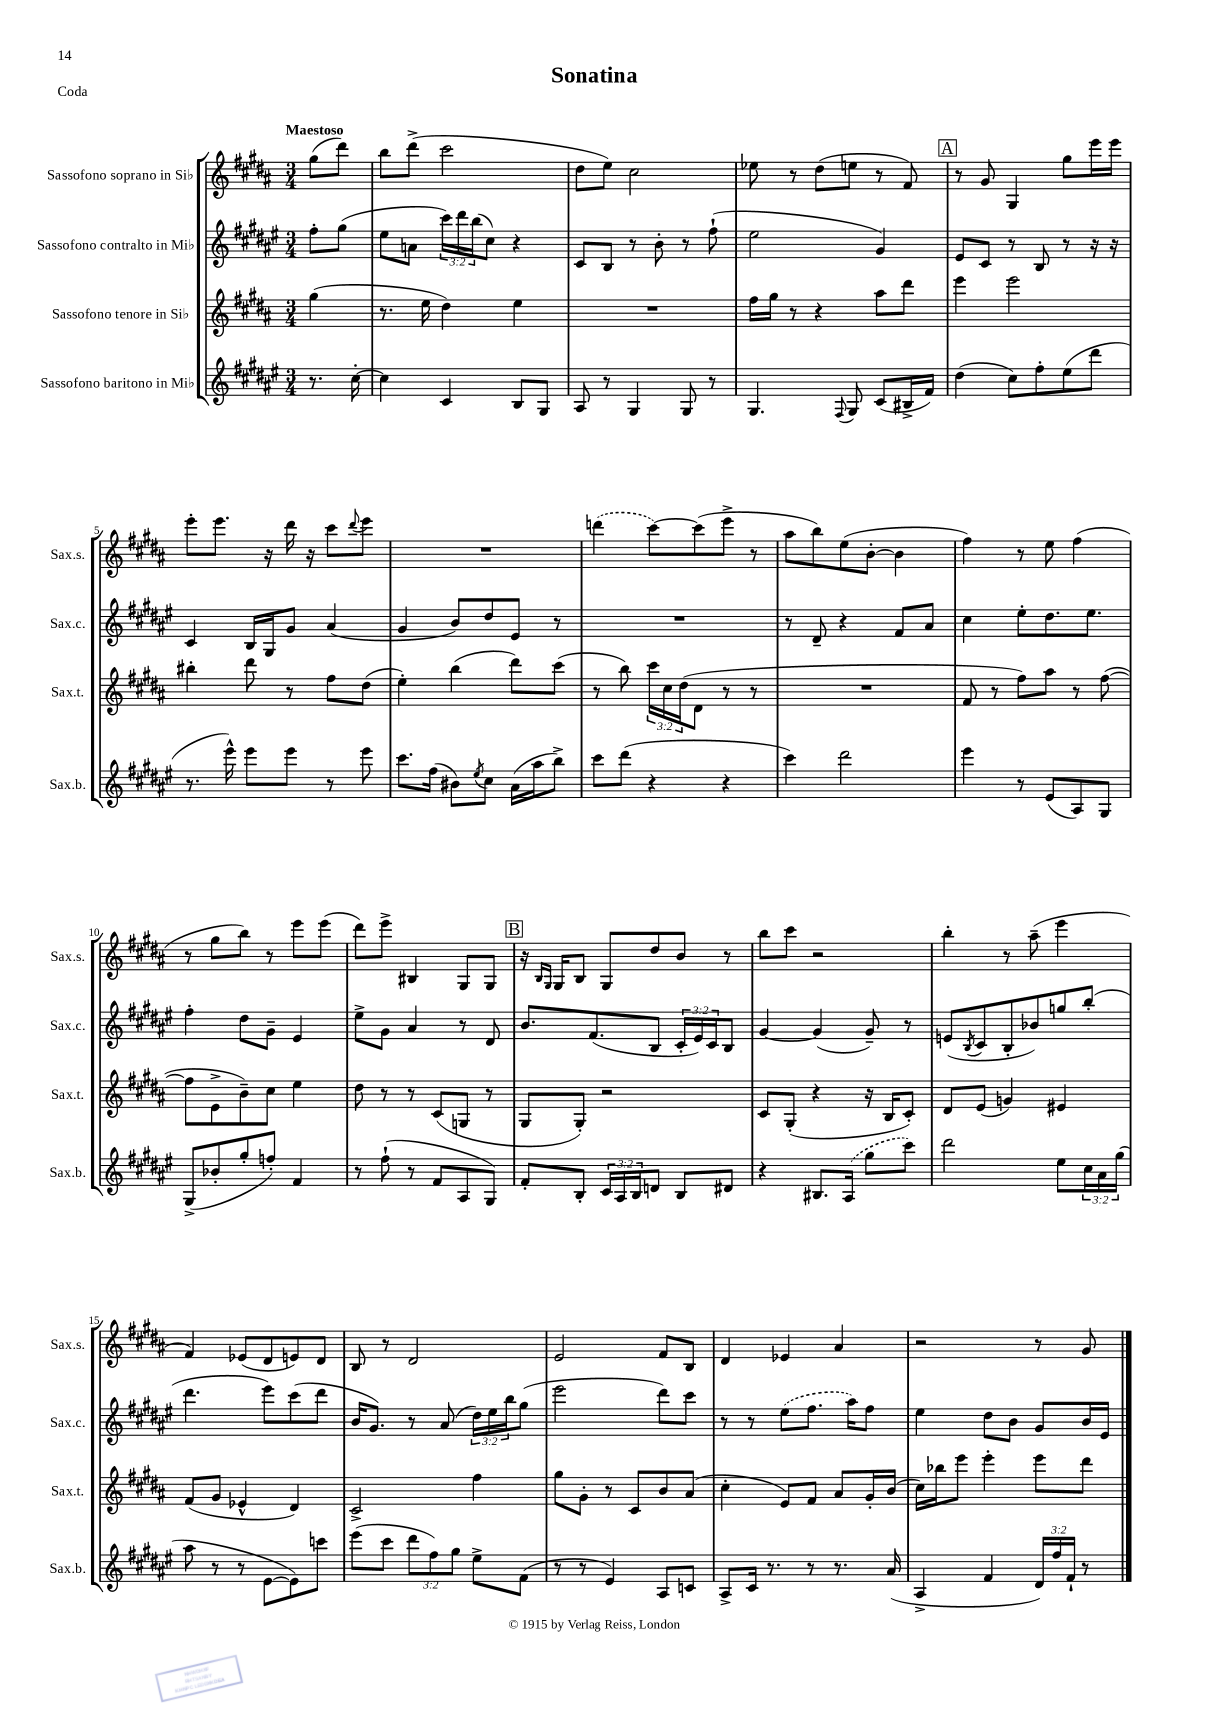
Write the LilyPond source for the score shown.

\header { title = "Sonatina" piece = "Coda" }
<<
\new StaffGroup <<
\new Staff = "s0" \with { instrumentName = "Sassofono soprano in Sib" shortInstrumentName = "Sax.s." } {
    \clef treble \key b \major \numericTimeSignature \time 3/4 \partial 4 \tempo "Maestoso"
    gis''8( dis'''8) |
    b''8 dis'''8->( cis'''2 |
    dis''8 e''8) cis''2 |
    ees''8 r8 dis''8( e''8 r8 fis'8) |
    \mark \markup { \box "A" } r8 gis'8 gis4 gis''8 e'''16 e'''16 |
    e'''8-. e'''8. r16 dis'''16 r16 cis'''8 \appoggiatura { dis'''8 } e'''8 |
    R2. |
    \once \slurDashed d'''4( cis'''8~) cis'''8( e'''8-> r8 |
    ais''8 b''8) e''8( b'8~-. b'4 |
    fis''4) r8 e''8 fis''4( |
    r8 gis''8 b''8) r8 e'''8 e'''8( |
    dis'''8) e'''8-> bis4 gis8 gis8 |
    \mark \markup { \box "B" } r16 \grace { b16 gis16 } gis16 b8 gis8 dis''8 b'8 r8 |
    b''8 cis'''8 r2 |
    b''4-. r8 ais''8--( e'''4 |
    fis'4) ees'8( dis'8 e'8) dis'8 |
    b8 r8 dis'2 |
    e'2 fis'8 b8 |
    dis'4 ees'4 ais'4 |
    r2 r8 gis'8 \bar "|." |
}
\new Staff = "s1" \with { instrumentName = "Sassofono contralto in Mib" shortInstrumentName = "Sax.c." } {
    \clef treble \key fis \major \numericTimeSignature \time 3/4 \override Staff.TupletNumber.text = #tuplet-number::calc-fraction-text \partial 4
    fis''8-. gis''8( |
    eis''8 a'8 \tuplet 3/2 { cis'''16) dis'''16 b''16( } cis''8) r4 |
    cis'8 b8 r8 b'8-. r8 fis''8-!( |
    eis''2 gis'4) |
    \mark \markup { \box "A" } eis'8 cis'8 r8 b8 r8 r16 r16 |
    cis'4 b16 gis16 gis'8 ais'4( |
    gis'4 b'8) dis''8 eis'8 r8 |
    R2. |
    r8 dis'8-- r4 fis'8 ais'8 |
    cis''4 eis''8-. dis''8. eis''8. |
    fis''4-. dis''8 gis'8-- eis'4 |
    eis''8-> gis'8 ais'4 r8 dis'8 |
    \mark \markup { \box "B" } b'8. fis'8.( b8 \tuplet 3/2 { cis'16-. eis'16) cis'16 } b8 |
    gis'4~ gis'4( gis'8--) r8 |
    e'8( \acciaccatura { b8 } cis'8 b8-. bes'8) g''8 b''8-.( |
    dis'''4. eis'''8) cis'''8( dis'''8 |
    b'16 gis'8.) r8 ais'8( \tuplet 3/2 { dis''16) eis''16 b''16 } gis''8( |
    eis'''2 dis'''8) cis'''8 |
    r8 r8 \once \slurDashed eis''8( fis''8. ais''16) fis''8 |
    eis''4 dis''8 b'8 gis'8 b'16 eis'16 \bar "|." |
}
\new Staff = "s2" \with { instrumentName = "Sassofono tenore in Sib" shortInstrumentName = "Sax.t." } {
    \clef treble \key b \major \numericTimeSignature \time 3/4 \override Staff.TupletNumber.text = #tuplet-number::calc-fraction-text \partial 4
    gis''4( |
    r8. e''16 dis''4) e''4 |
    R2. |
    fis''16 gis''16 r8 r4 ais''8 dis'''8 |
    \mark \markup { \box "A" } e'''4 e'''2 |
    bis''4-. dis'''8 r8 fis''8 dis''8( |
    e''4-.) b''4( dis'''8) cis'''8( |
    r8 b''8) \tuplet 3/2 { cis'''16 cis''16 dis''16( } dis'8 r8 r8 |
    R2. |
    fis'8 r8 fis''8) ais''8 r8 fis''8~( |
    fis''8 e'8-> b'8--) cis''8 e''4 |
    dis''8 r8 r8 cis'8( g8 r8 |
    \mark \markup { \box "B" } gis8 gis8-.) r2 |
    cis'8 gis8-.( r4 r16 b16 cis'8-.) |
    dis'8 e'8( g'4) eis'4 |
    fis'8( gis'8 ees'4-^ dis'4) |
    cis'2-> fis''4 |
    gis''8 gis'8-. r8 cis'8 b'8 ais'8( |
    cis''4-. e'8) fis'8 ais'8 gis'16-. b'16( |
    cis''16) bes''16 e'''8 e'''4-. e'''8 dis'''8 \bar "|." |
}
\new Staff = "s3" \with { instrumentName = "Sassofono baritono in Mib" shortInstrumentName = "Sax.b." } {
    \clef treble \key fis \major \numericTimeSignature \time 3/4 \override Staff.TupletNumber.text = #tuplet-number::calc-fraction-text \partial 4
    r8. cis''16~-. |
    cis''4 cis'4 b8 gis8 |
    ais8 r8 gis4 gis8 r8 |
    gis4. \appoggiatura { fis8 } gis8 cis'8( bis16-> fis'16) |
    \mark \markup { \box "A" } dis''4( cis''8) fis''8-. eis''8( dis'''8 |
    r8. eis'''16-^) eis'''8 eis'''8 r8 eis'''8 |
    cis'''8. fis''16( bis'8) \acciaccatura { eis''8 } cis''8 ais'16( ais''16 b''8->) |
    cis'''8 dis'''8( r4 r4 |
    cis'''4) dis'''2 |
    eis'''4 r8 eis'8( ais8) gis8 |
    gis8->( bes'8-. gis''8-. f''8-.) fis'4 |
    r8 fis''8-!( r8 fis'8 ais8 gis8) |
    \mark \markup { \box "B" } fis'8-. b8-. \tuplet 3/2 { cis'16 ais16 b16 } d'8 b8 dis'8 |
    r4 bis8. \once \slurDashed ais16( gis''8 cis'''8) |
    dis'''2 eis''8 \tuplet 3/2 { cis''16 ais'16 gis''16( } |
    ais''8 r8 r8 eis'8~ eis'8) c'''8 |
    eis'''8( cis'''8 \tuplet 3/2 { dis'''8 fis''8) gis''8 } eis''8-> fis'8( |
    r8 r8 eis'4) ais8 c'8 |
    ais8-> cis'16 r8. r8 r8. ais'16( |
    ais4-> fis'4 \tuplet 3/2 { dis'16) fis''16 fis'16-! } r8 \bar "|." |
}
>>
>>
